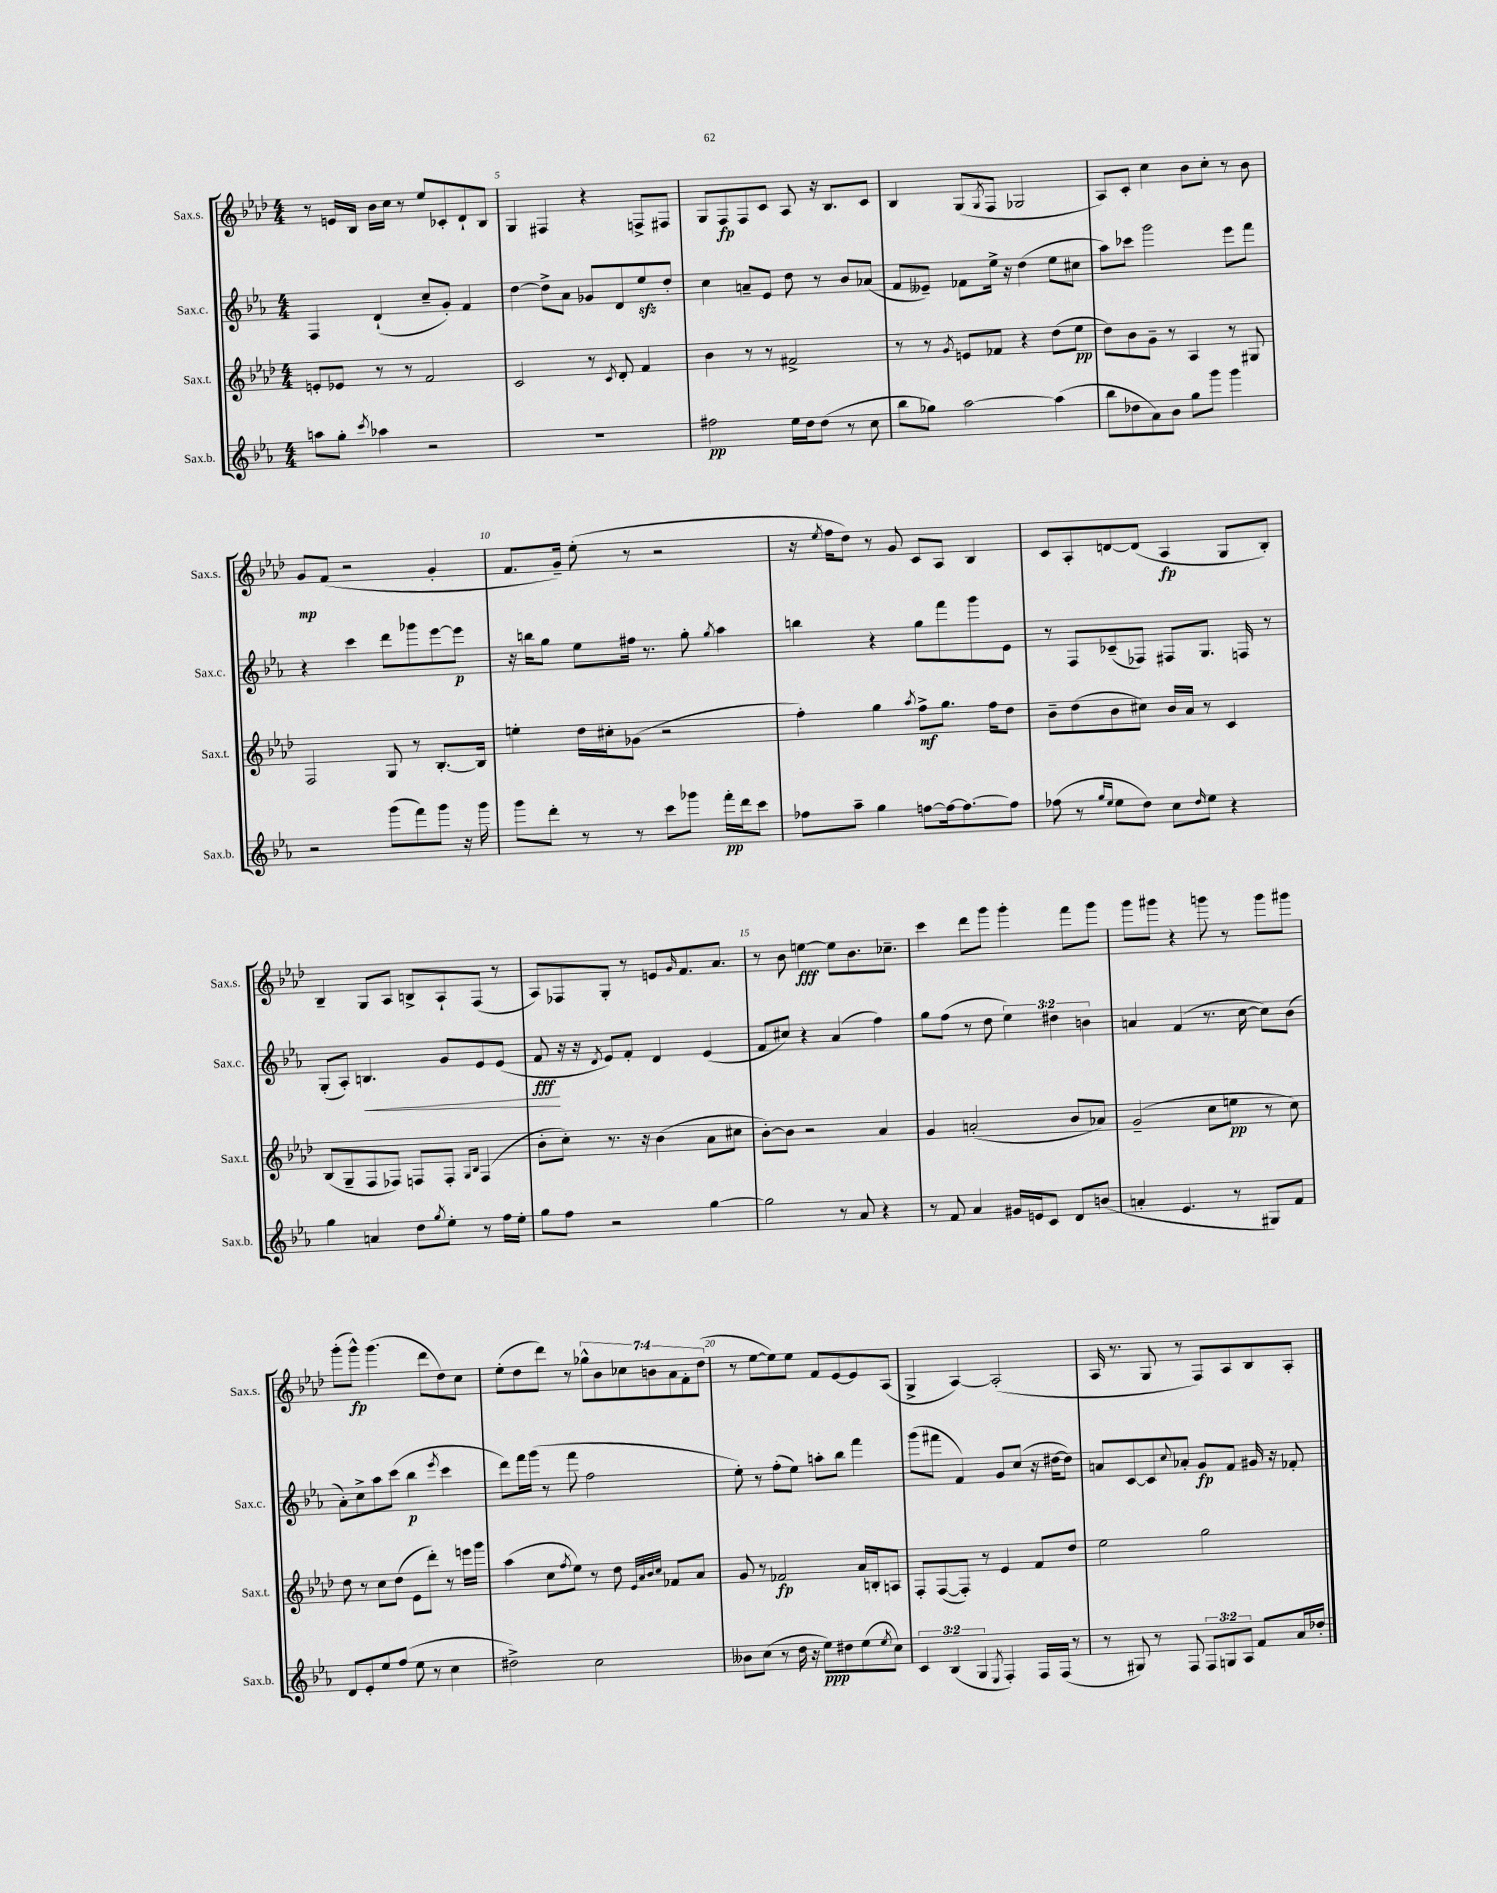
<<
\new StaffGroup <<
\new Staff = "s0" \with { instrumentName = "Sax.s." shortInstrumentName = "Sax.s." } {
    \clef treble \key aes \major \numericTimeSignature \time 4/4 \override Staff.TupletNumber.text = #tuplet-number::calc-fraction-text
    r8 e'16 bes16 bes'16 c''16 r8 ees''8 ces'8-. des'8-! bes8 |
    g4 fis4 r4 f8-> fis8 |
    g8 f8\fp f8 c'8 aes8 r16 bes8. c'8 |
    bes4 g8( \acciaccatura { g8 } f8 ges2 |
    aes8) c'8-. c''4 bes'8 c''8-. r8 bes'8 |
    g'8\mp f'8( r2 g'4-. |
    f'8. g'16--) ees''8-.( r8 r2 |
    r16 \acciaccatura { ees''8 } f''16 des''8) r8 g'8 c'8 aes8 bes4 |
    c'8 aes8-. d'8~ d'8( aes4\fp g8 bes8-.) |
    bes4-- g8 aes8 b8-> aes8-! f8( r8 |
    aes8) fes8 g8-. r8 e'8 \grace { g'16 } f'8. aes'8. |
    r8 bes'8 e''4~\fff e''8 bes'8. ces''8.-- |
    c'''4 des'''8 g'''8 g'''4-. f'''8 g'''8 |
    g'''8 gis'''8 r4 g'''8 r8 g'''8 gis'''8 |
    g'''8-.( g'''8-^\fp) g'''4.( des'''8 des''8) c''8 |
    ees''8-.( des''8 des'''8) r8 \tuplet 7/4 { ges''8-^ bes'8 ces''8 b'8 aes'8 f'8-. des''8( } |
    r8 ees''8~ ees''8) ees''8 f'8 ees'8~ ees'8 aes8( |
    g4-> aes4~) aes2-.( |
    aes16 r8. g8 r8 f8) aes8 bes8 aes8-. \bar "|." |
}
\new Staff = "s1" \with { instrumentName = "Sax.c." shortInstrumentName = "Sax.c." } {
    \clef treble \key ees \major \numericTimeSignature \time 4/4 \override Staff.TupletNumber.text = #tuplet-number::calc-fraction-text
    f4 d'4-!( c''8-- g'8-.) f'4 |
    d''4~ d''8-> aes'8 ges'8 d'8 ees''8\sfz d''8-. |
    c''4 a'8-- ees'8 d''8 r8 bes'8 aes'8( |
    f'8 eeses'8--) fes'8 ees''16-> r16 d''4( ees''8 cis''8 |
    aes''8) ces'''8 g'''2 ees'''8 f'''8 |
    r4 c'''4 d'''8 ges'''8 ees'''8~ ees'''8\p |
    r16 b''16 g''8 ees''8 fis''16 r8. g''8-. \acciaccatura { g''8 } aes''4 |
    b''4 r4 g''8 f'''8 g'''8 ees'8 |
    r8 f8 ces'8--( fes8) fis8 g8. f16 r8 |
    g8-.( aes8-.) b4.\< g'8 ees'8 ees'8( |
    f'8\fff\! r16 r16 \acciaccatura { d'8 } ees'8) f'8-. d'4 ees'4( |
    f'8 cis''8) r4 aes'4( f''4) |
    g''8 f''8( r8 d''8 \tuplet 3/2 { ees''4) dis''4 b'4 } |
    a'4 f'4( r8. c''16~ c''8) bes'8( |
    aes'8-.) c''8-> aes''8 c'''8( bes''4\p \acciaccatura { ees'''8 } c'''4 |
    d'''8) f'''16 g'''16( r8 f'''8 f''2 |
    ees''8-.) r8 f''8-.( ees''8) a''8-. bes''8 f'''4 |
    g'''8( fis'''8 f'4) g'8 c''8( r16 dis''16~ dis''8) |
    a'8 c'8~ c'8 \appoggiatura { c''8 } aes'8-. g'8\fp f'8 gis'16 r16 fes'8-. \bar "|." |
}
\new Staff = "s2" \with { instrumentName = "Sax.t." shortInstrumentName = "Sax.t." } {
    \clef treble \key aes \major \numericTimeSignature \time 4/4
    e'8-. ees'8 r8 r8 f'2 |
    c'2 r8 \acciaccatura { c'8 } des'8-. f'4 |
    bes'4 r8 r8 fis'2-> |
    r8 r8 \acciaccatura { g'8 } e'8 fes'8 r4 des''8( ees''8\pp |
    des''8) bes'8 g'8-- r8 aes4 r8 gis8 |
    f2 g8 r8 bes8.~-. bes16 |
    e''4-. des''16 cis''16-. ges'8( r2 |
    f''4-.) g''4 \acciaccatura { aes''8 } f''8->\mf g''8. f''16 des''8 |
    bes'8-- des''8( bes'8 cis''8) bes'16 aes'16 r8 c'4 |
    bes8( g8-- f8 fes8) f8 f8-. \grace { g16 bes16 } f4( |
    bes'8-. c''8-.) r8. r16 bes'4( aes'8 cis''8 |
    bes'8~-.) bes'8 r2 aes'4 |
    g'4 a'2-.( bes'8 aes'8) |
    g'2--( c''8 e''8\pp r8 c''8) |
    des''8 r8 c''8 des''8( ees'8 des'''8-.) r8 e'''16 g'''16 |
    aes''4( c''8 \acciaccatura { f''8 } ees''8) r8 des''8 \grace { ees'32 aes'32 bes'32 c''32 } fes'8 aes'8 |
    g'8 r8 fes'2\fp aes'16 b16-. a8 |
    f8-. f8~( f8-.) r8 ees'4 f'8 des''8 |
    ees''2 g''2 \bar "|." |
}
\new Staff = "s3" \with { instrumentName = "Sax.b." shortInstrumentName = "Sax.b." } {
    \clef treble \key ees \major \numericTimeSignature \time 4/4 \override Staff.TupletNumber.text = #tuplet-number::calc-fraction-text
    a''8 g''8-. \acciaccatura { c'''8 } aes''4 r2 |
    R1 |
    fis''2\pp ees''16 d''16 d''8( r8 c''8 |
    bes''8 ges''8) aes''2~ aes''4( |
    bes''8 des''8 aes'8) bes'8 g''8 g'''8 g'''4 |
    r2 g'''8( f'''8) g'''8 r16 g'''16 |
    g'''8 d'''8-. r8 r8 c'''8 ges'''8 f'''16-.\pp d'''16 c'''8 |
    fes''8 aes''8-- g''4 f''8~ f''16~ f''8.~ f''8 |
    fes''8( r8 \grace { g''16 ees''16 } ees''8 d''8) c''8 \grace { d''16 } ees''8 r4 |
    g''4 a'4 d''8 \acciaccatura { g''8 } ees''8-. r8 f''16 ees''16-. |
    g''8 f''8 r2 g''4~ |
    g''2 r8 aes'8 r4 |
    r8 f'8 aes'4 gis'16 e'16 c'8 d'8 b'8( |
    a'4-. ees'4. r8 gis8) f'8 |
    d'8 ees'8-. ees''8 f''8( ees''8 r8 c''4 |
    dis''2->) c''2 |
    beses'8 c''8( r8 d''16 r16 ees''8\ppp) dis''8 ees''8( \acciaccatura { ees''8 } c''8) |
    \tuplet 3/2 { c'4 bes4( g4 } \acciaccatura { ees8 } f4-.) f16 f16( r8 |
    r8 gis8) r8 f8 \tuplet 3/2 { f8 g8 aes8 } f'8 aes'16 des''16-. \bar "|." |
}
>>
>>
\layout { \context { \Score currentBarNumber = #4 \override BarNumber.break-visibility = ##(#f #t #t) barNumberVisibility = #(every-nth-bar-number-visible 5) } }
